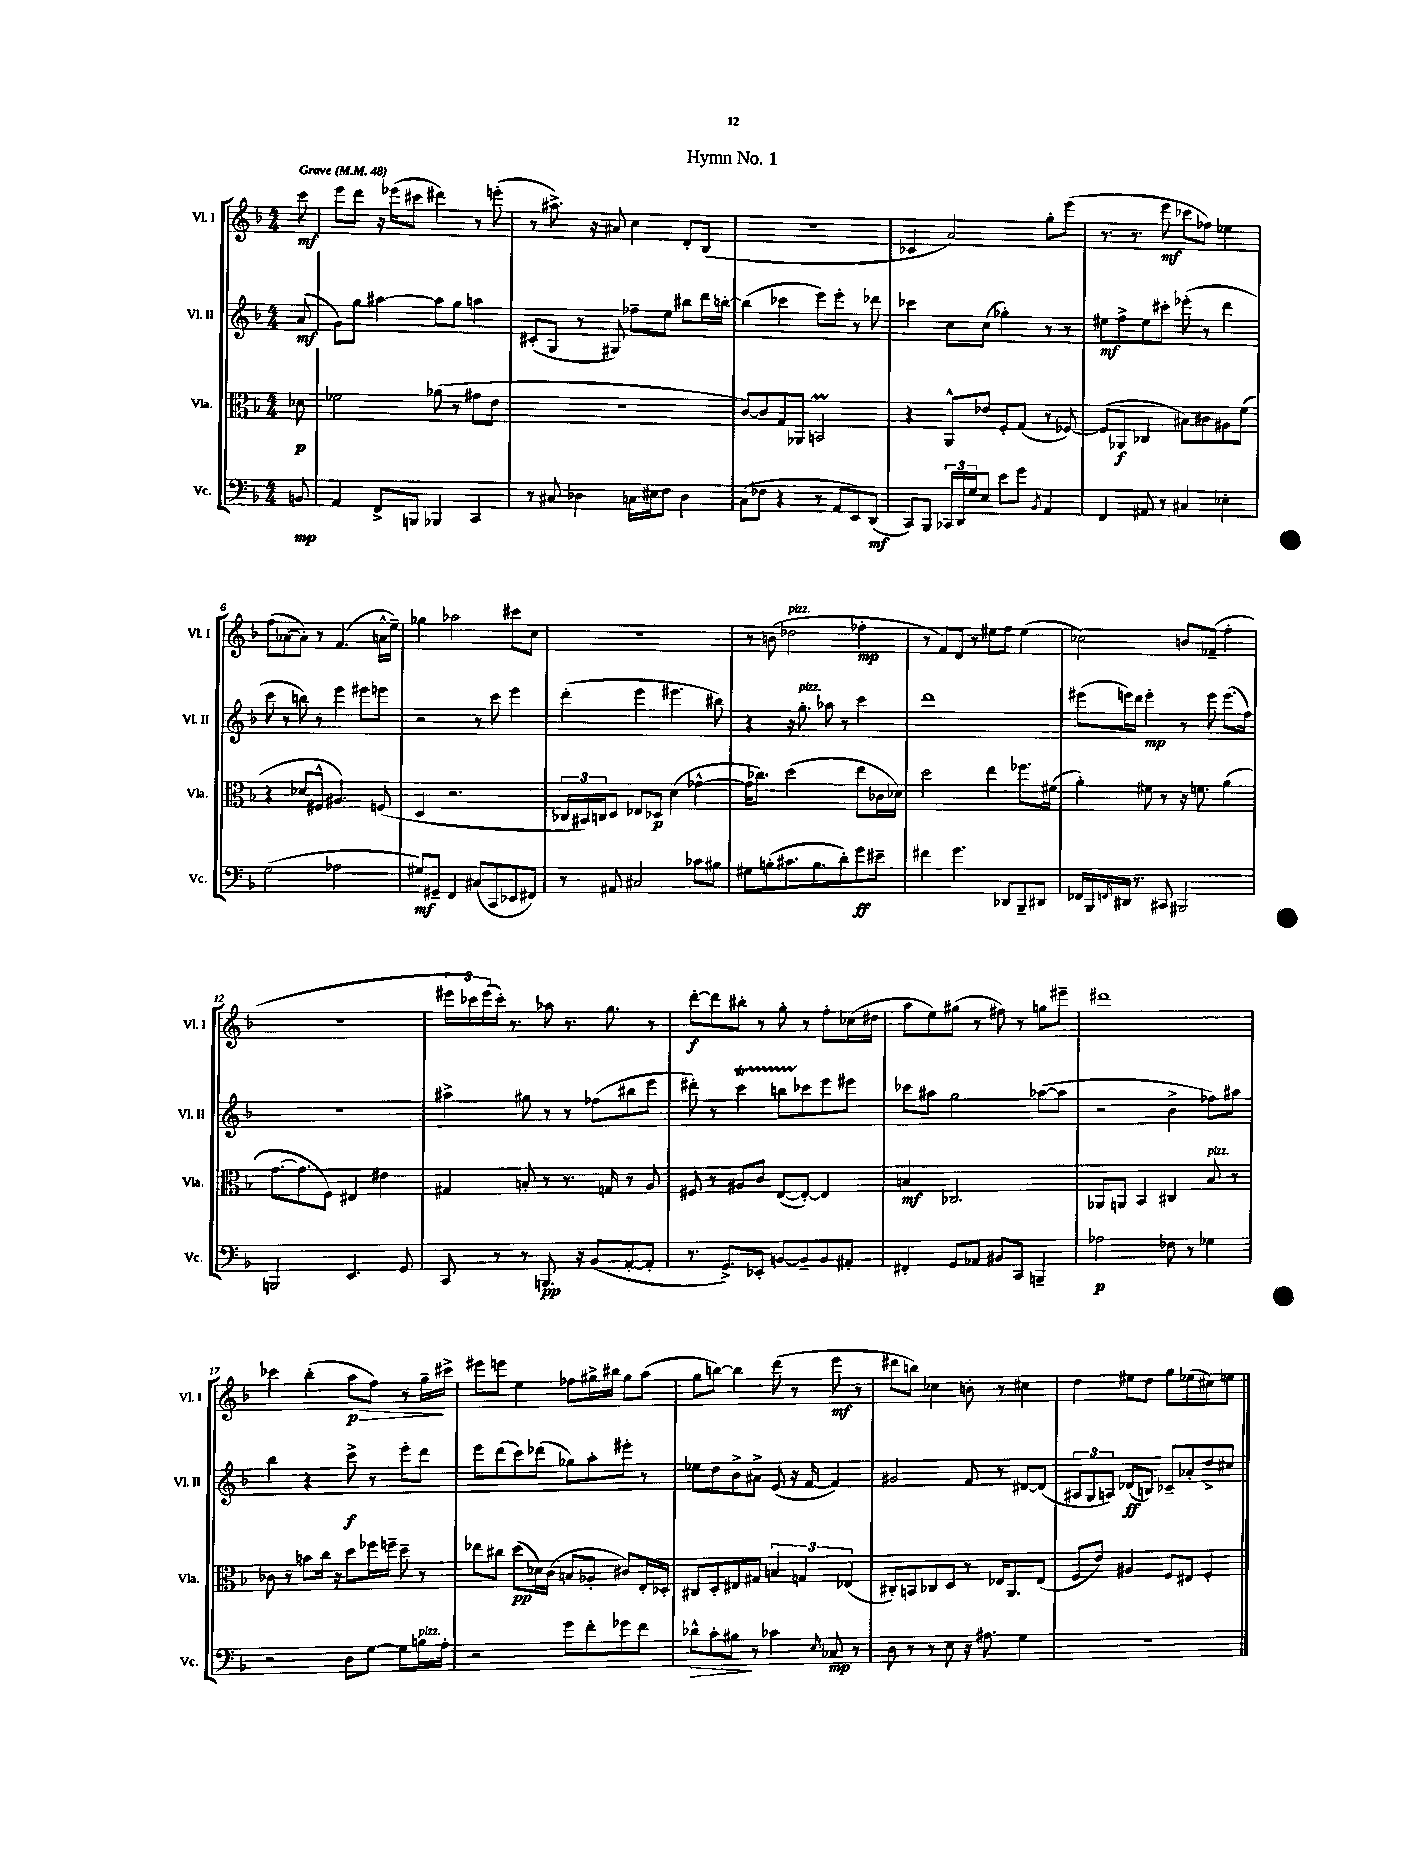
\header { title = "Hymn No. 1" }
<<
\new StaffGroup <<
\new Staff = "s0" \with { instrumentName = "Vl. I" shortInstrumentName = "Vl. I" } {
    \clef treble \key f \major \numericTimeSignature \time 4/4 \partial 8 \tempo "Grave" 4 = 48
    c'''8\mf |
    e'''8 d'''8 r16 ees'''16( cis'''8 dis'''4) r8 e'''8-.( |
    r8 ais''8.->) r16 ais'8 c''4 d'8-. bes8( |
    R1 |
    ces'4 a'2) g''8-. e'''8( |
    r8. r8. e'''8\mf ces'''8 fes''8) ees''4 |
    f''8( aes'8~ aes'8-.) r8 f'4.( a'16-^ e''16--) |
    ges''4 aes''2 cis'''8 c''8 |
    R1 |
    r8 b'8( des''2^\markup { \italic "pizz." } fes''4-.\mp |
    r8 f'8) d'8 r8 eis''8 f''8 eis''4( |
    ces''2) b'8 fes'8--( f''4-. |
    R1 |
    \tuplet 3/2 { eis'''16 ces'''16) eis'''16( } ces'''16-.) r8. aes''8 r8. g''8. r8 |
    d'''8~-.\f d'''8 bis''8-. r8 g''8-. r8 f''8-. ces''16( dis''16 |
    a''8 e''8) gis''8( r8 fis''8) r8 g''8 eis'''8-- |
    dis'''1 |
    ces'''4 bes''4-.( a''8\p\> f''8) r8 g''16--\! cis'''16-> |
    eis'''8 e'''8 e''4 fes''8 gis''16-> bis''16 gis''8 a''8( |
    g''8 b''8~) b''4 d'''8( r8 e'''8\mf r8 |
    dis'''8 b''8) ces''4 b'8-. r8 cis''4 |
    d''4 eis''8 d''8 g''8 ees''8( cis''8) e''8 \bar "|." |
}
\new Staff = "s1" \with { instrumentName = "Vl. II" shortInstrumentName = "Vl. II" } {
    \clef treble \key f \major \numericTimeSignature \time 4/4 \partial 8
    a'8\mf( |
    g'8) g''8 ais''4~ ais''8 g''8 a''4 |
    cis'8-.( g8 r8 gis8) fes''8-- e''8 bis''8 d'''16 b''16~-. |
    b''4( ces'''4 e'''8) e'''8-. r8 des'''8 |
    ces'''4 c''8 c''8( ges''4-.) r8 r8 |
    eis''8\mf f''8-> eis''8 cis'''8-. ees'''8-.( r8 d'''4 |
    c'''8 r8 b''8) r8 e'''4 eis'''8 e'''8 |
    r2 r8 c'''8 e'''4 |
    d'''4-.( e'''4 eis'''4. bis''8) |
    r4 r16 g''8.-.^\markup { \italic "pizz." } aes''8 r8 c'''4 |
    d'''1 |
    eis'''8( e'''16) d'''16 e'''4-.\mp r8 e'''8 e'''8.( f''16) |
    R1 |
    ais''4-> gis''8 r8 r8 fes''8( bis''8 e'''8 |
    dis'''8-.) r8 c'''4\startTrillSpan b''8 ces'''8\stopTrillSpan e'''8 eis'''8 |
    ces'''8 ais''8 g''2 aes''8~( aes''8 |
    r2 bes'4-> fes''8) ais''8 |
    bes''4 r4 c'''8->\f r8 e'''8-. d'''8 |
    e'''8 d'''8( c'''8) des'''8( ges''8) a''8-. eis'''8-. r8 |
    ees''8 d''8 bes'8-> ais'8-> e'8( r16 f'16~ f'4) |
    gis'2 f'8 r8 dis'8~ dis'8( |
    \tuplet 3/2 { ais8 g8 a8) } des'8\ff( b8) ces'8-- aes'8-. d''8-> cis''8 \bar "|." |
}
\new Staff = "s2" \with { instrumentName = "Vla." shortInstrumentName = "Vla." } {
    \clef alto \key f \major \numericTimeSignature \time 4/4 \partial 8
    des'8\p |
    fes'2 aes'8( r8 gis'8 e'8 |
    R1 |
    c'8~) c'8 g8 aes,8 b,2\prall |
    r4 a,8-^ ees'8 f8-. g8( r8 fes8~) |
    fes8( aes,8\f ces4 bis8) cis'8 ais8 f'8( |
    r4 des'8 fis8-^ ais4.) f8( |
    d4 r2. |
    \tuplet 3/2 { ces16 bis,16) c16 } d8 ees8 des8\p d'4( ges'4~-^ |
    ges'16 ces''8.) d''2( e''8 ces'16 des'16) |
    d''2 e''4 fes''8. fis'16( |
    a'4-.) fis'8 r8 r16 f'8. a'4( |
    g'8.~ g'8. f8) eis4 eis'4 |
    gis4 b8-. r8 r8. g16 r8 a8 |
    fis8 r8 ais8 c'8 e8~( e8~-.) e4 |
    b4\mf ces2. |
    aes,8 a,8 bes,4 cis4 bes8^\markup { \italic "pizz." } r8 |
    ces'8 r8 b'8 c''16 r16 d''8 fes''16 f''16-- d''8-- r8 |
    ees''8 cis''8 d''8\pp( des'16) c'16( b8 aes8-. cis'8) e16-. des16-. |
    cis8 d8-. eis8 gis8 \tuplet 3/2 { b4 g4 ees4( } |
    cis8-.) b,8 ces8 d8 r8 ees16 a,8. ees8( |
    f8 e'8) ais4 f8 eis8 f4-. \bar "|." |
}
\new Staff = "s3" \with { instrumentName = "Vc." shortInstrumentName = "Vc." } {
    \clef bass \key f \major \numericTimeSignature \time 4/4 \partial 8
    b,8\mp |
    a,4 f,8-> b,,8 bes,,4 c,4 |
    r8 cis8 des4 c16 eis16 f8 des4 |
    c8( fes8 r4 r8 a,8 e,8) d,8\mf( |
    c,8) bes,,8 \tuplet 3/2 { ces,16 d,16 g16 } e8 e'8 g'8 \acciaccatura { bes,8 } a,4 |
    f,4 ais,8 r8 cis4 ees4-. |
    g2( aes2 |
    gis8\mf) gis,8-- f,4 cis8( c,8 ees,8 fis,8) |
    r8 ais,8 cis2 ces'8 bis8 |
    gis8 b8-.( cis'8. b8. d'8-.) g'8\ff eis'8-- |
    fis'4 g'4. des,8 bes,,8-- dis,8 |
    fes,16 bes,,16 \grace { f,16 } dis,16 r8. cis,8 bis,,2 |
    b,,2 e,4. g,8 |
    c,8 r8 r8 b,,8.\pp r16 bes,8( a,8~-. a,8-. |
    r8. g,8.->) ees,8-. b,8~ b,8-- b,8 ais,8-. |
    fis,4-. g,8 aes,8 bis,8 c,8 b,,4-- |
    aes2\p fes8 r8 ges4 |
    r2 d8 g8~ g8 b16^\markup { \italic "pizz." } a16-. |
    r2 g'8 f'8-. ges'8 f'8 |
    des'8-^\> c'8-. bis8\! r8 ces'4 \grace { e16 } ces8\mp r8 |
    d8 r8 r8 e8 r16 ais8. g4 |
    R1 \bar "|." |
}
>>
>>
